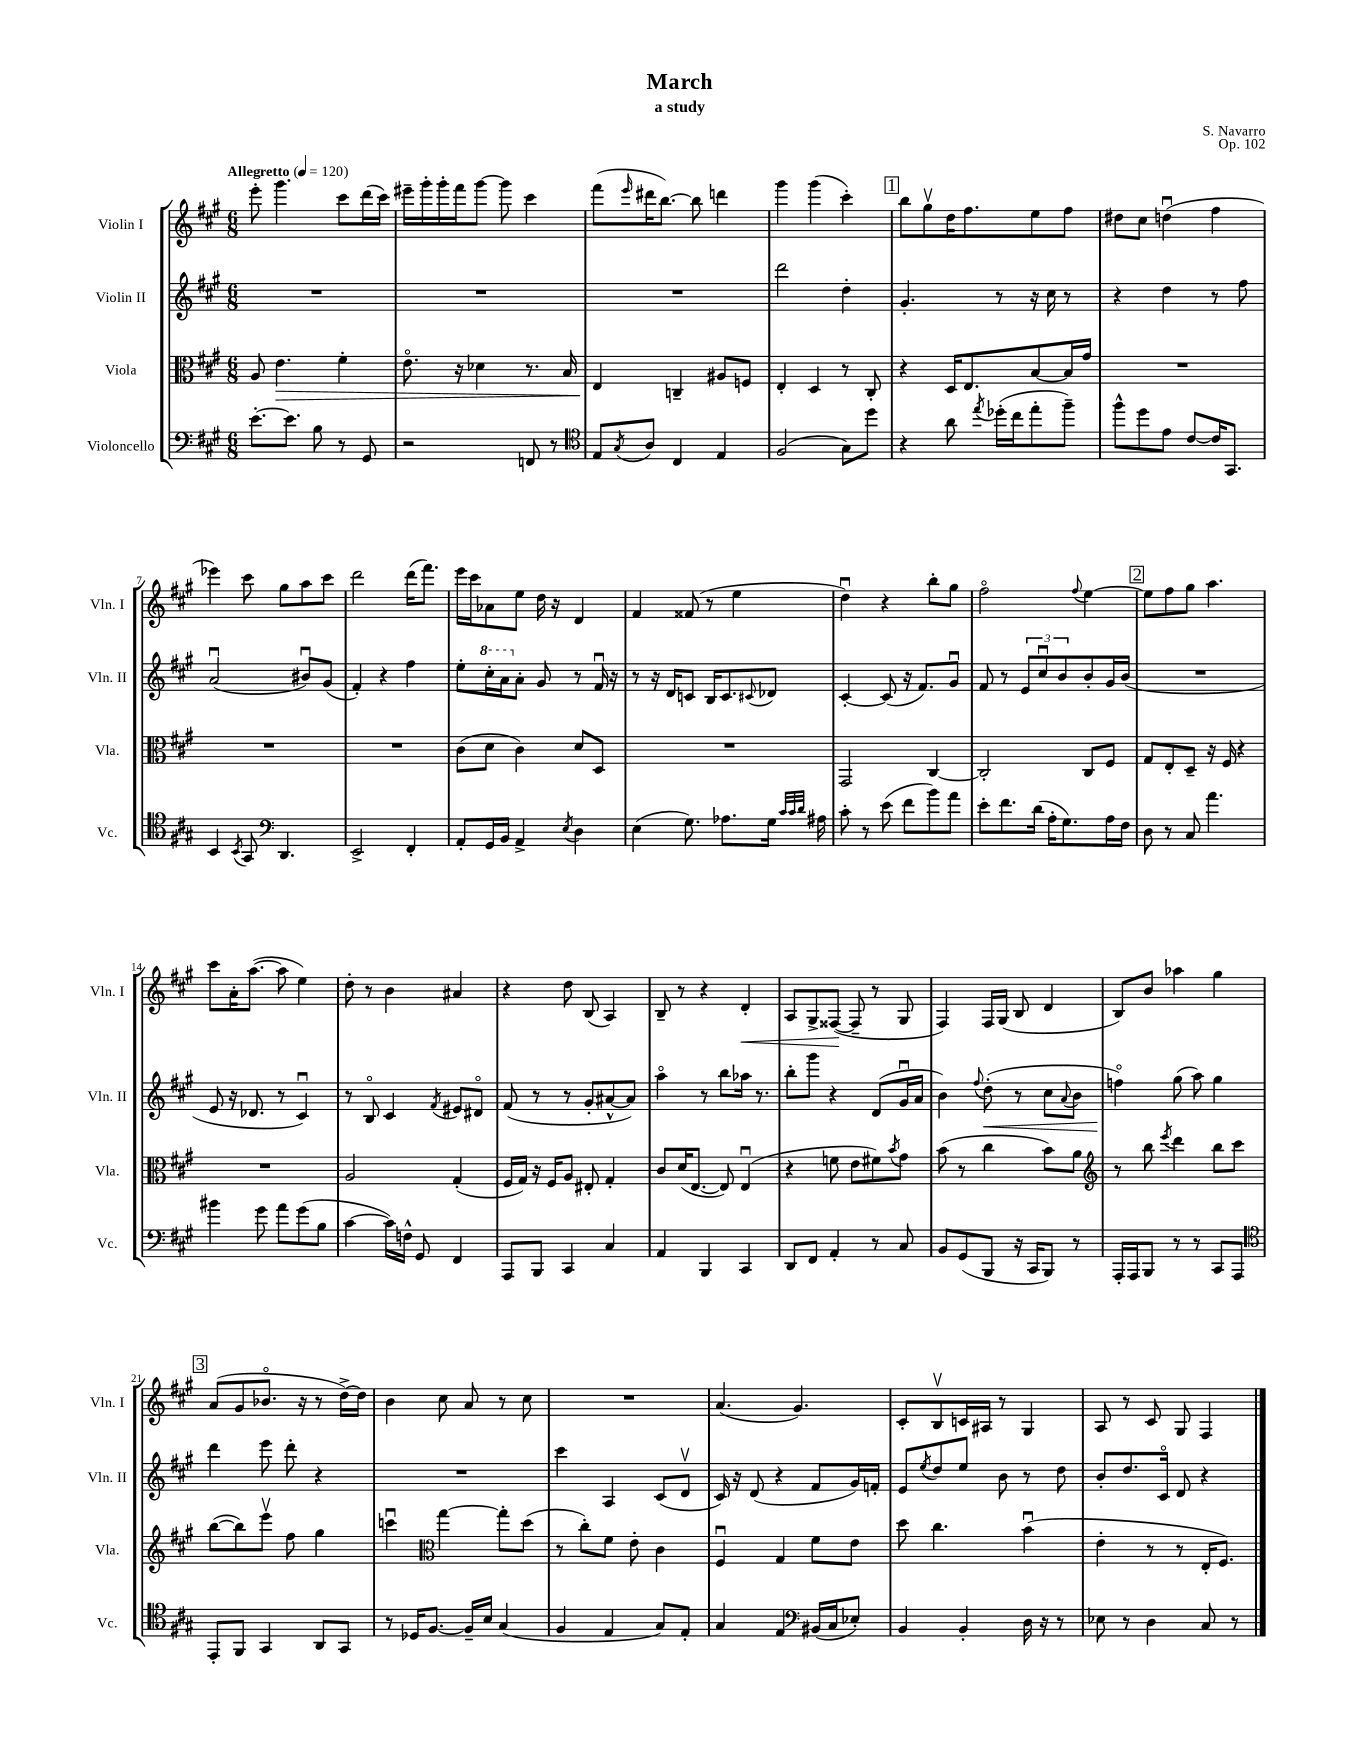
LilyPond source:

\header { title = "March" composer = "S. Navarro" subtitle = "a study" opus = "Op. 102" }
<<
\new StaffGroup <<
\new Staff = "s0" \with { instrumentName = "Violin I" shortInstrumentName = "Vln. I" } {
    \clef treble \key a \major \numericTimeSignature \time 6/8 \tempo "Allegretto" 4 = 120
    e'''8-. gis'''4. cis'''8 d'''16( cis'''16) |
    eis'''16-- gis'''16-. gis'''16-. fis'''16 gis'''8~ gis'''8 cis'''4 |
    fis'''8( \grace { e'''16 } dis'''16 b''8.~) b''8 d'''4 |
    gis'''4 gis'''4( cis'''4-.) |
    \mark \markup { \box "1" } b''8 gis''8\upbow d''16 fis''8. e''8 fis''8 |
    dis''8 cis''8 d''4\downbow( fis''4 |
    ees'''4) cis'''8 gis''8 a''8 cis'''8 |
    d'''2 d'''16( fis'''8.) |
    e'''16 cis'''16 aes'8 e''8 d''16 r16 d'4 |
    fis'4 fisis'8( r8 e''4 |
    d''4\downbow) r4 b''8-. gis''8 |
    fis''2\flageolet \appoggiatura { fis''8 } e''4~ |
    \mark \markup { \box "2" } e''8 fis''8 gis''8 a''4. |
    cis'''8 a'16-. a''8.~( a''8 e''4) |
    d''8-. r8 b'4 ais'4 |
    r4 d''8 b8( a4) |
    b8-- r8 r4 d'4-.\< |
    a8 gis8-> fisis8~\!( fisis8-- r8 gis8 |
    fis4) fis16 gis16( b8 d'4 |
    b8) b'8 aes''4 gis''4 |
    \mark \markup { \box "3" } a'8( gis'8 bes'8.\flageolet r16 r8 d''16~->) d''16 |
    b'4 cis''8 a'8 r8 cis''8 |
    R2. |
    a'4.( gis'4.) |
    cis'8-. b8\upbow c'16 ais16 r8 gis4 |
    a8 r8 cis'8 gis8 fis4 \bar "|." |
}
\new Staff = "s1" \with { instrumentName = "Violin II" shortInstrumentName = "Vln. II" } {
    \clef treble \key a \major \numericTimeSignature \time 6/8
    R2. |
    R2. |
    R2. |
    d'''2 d''4-. |
    \mark \markup { \box "1" } gis'4.-. r8 r16 cis''16 r8 |
    r4 d''4 r8 fis''8 |
    a'2\downbow( bis'8\downbow) gis'8( |
    fis'4-.) r4 fis''4 |
    e''8-. \ottava #1 cis'''16-. a''16 \ottava #0 a'8-. gis'8 r8 fis'16\downbow r16 |
    r8 r16 d'16 c'8 b16 c'8. \appoggiatura { cis'8 } des'8 |
    cis'4~-. cis'8( r16 fis'8.) gis'8\downbow |
    fis'8 r8 \tuplet 3/2 { e'8 cis''8\downbow b'8 } b'8-. gis'16 b'16( |
    \mark \markup { \box "2" } R2. |
    e'8 r16 des'8. r8 cis'4\downbow) |
    r8 b8\flageolet cis'4 \acciaccatura { fis'8 } eis'8 dis'8\flageolet |
    fis'8( r8 r8 gis'8-. ais'8~-^ ais'8) |
    a''4\flageolet r8 b''8 aes''16 r8. |
    b''8-. gis'''8 r4 d'8( gis'16\downbow a'16 |
    b'4) \appoggiatura { fis''8 } d''8-.\<( r8 cis''8 \appoggiatura { a'8 } b'8 |
    f''4\flageolet\!) gis''8( a''8) gis''4 |
    \mark \markup { \box "3" } d'''4 e'''8 d'''8-. r4 |
    R2. |
    cis'''4 a4 cis'8( d'8\upbow |
    cis'16) r16 d'8( r4 fis'8 gis'16) f'16-. |
    e'8 \acciaccatura { e''8 } d''8 e''8 b'8 r8 d''8 |
    b'8-. d''8. cis'16\flageolet d'8 r4 \bar "|." |
}
\new Staff = "s2" \with { instrumentName = "Viola" shortInstrumentName = "Vla." } {
    \clef alto \key a \major \numericTimeSignature \time 6/8
    a8 e'4.\> fis'4-. |
    e'8.\flageolet r16 des'4 r8. b16 |
    e4\! c4-- ais8 f8 |
    e4-. d4 r8 cis8-. |
    \mark \markup { \box "1" } r4 d16 e8. b8~ b16 gis'16 |
    R2. |
    R2. |
    R2. |
    cis'8( d'8 cis'4) d'8 d8 |
    R2. |
    gis,2 cis4~ |
    cis2-. cis8 fis8 |
    \mark \markup { \box "2" } gis8 e8-. d8-- r16 fis16 r4 |
    R2. |
    a2 gis4-.( |
    fis16 gis16) r16 fis16 a8 eis8-. gis4-. |
    cis'8 d'16( e8.~ e8) e4\downbow( |
    r4 f'8 e'8 fis'8) \acciaccatura { b'8 } gis'8 |
    b'8( r8 cis''4 b'8) a'8 |
    \clef treble r8 b''8 \acciaccatura { e'''8 } d'''4 b''8 cis'''8 |
    \mark \markup { \box "3" } b''8~( b''8) e'''8\upbow fis''8 gis''4 |
    c'''4\downbow \clef alto gis''4~ gis''8-. d''8( |
    r8 cis''8-.) fis'8 e'8-. cis'4 |
    fis4\downbow gis4 fis'8 e'8 |
    d''8 cis''4. b'4\downbow( |
    e'4-. r8 r8 e16-. fis8.) \bar "|." |
}
\new Staff = "s3" \with { instrumentName = "Violoncello" shortInstrumentName = "Vc." } {
    \clef bass \key a \major \numericTimeSignature \time 6/8
    e'8.~-. e'8. b8 r8 gis,8 |
    r2 f,8 r8 |
    \clef tenor e8 \acciaccatura { gis8 } a8 cis4 e4 |
    fis2( gis8) d''8 |
    \mark \markup { \box "1" } r4 a'8 \acciaccatura { e''8 } des''16-.( cis''16 e''8-. fis''8--) |
    fis''8-^ d''8 e'8 cis'8~ cis'16 gis,8. |
    b,4 \acciaccatura { b,8 } gis,8 \clef bass d,4. |
    e,2-> fis,4-. |
    a,8-. gis,16 b,16 a,4-> \acciaccatura { e8 } d4 |
    e4( gis8.) aes8. gis16 \grace { cis'32 cis'32 d'32 } ais16 |
    cis'8-. r8 e'8( fis'8 b'8) a'8 |
    e'8-. fis'8. d'16( a16-. gis8.) a16 fis16 |
    \mark \markup { \box "2" } d8 r8 cis8 a'4. |
    bis'4 gis'8 a'8 gis'8( b8 |
    cis'4~ cis'16) f16-^ gis,8 fis,4 |
    a,,8 b,,8 cis,4 cis4 |
    a,4 b,,4 cis,4 |
    d,8 fis,8 a,4-. r8 cis8 |
    b,8 gis,8( b,,8 r16 cis,16 b,,8) r8 |
    a,,16-. a,,16 b,,8 r8 r8 cis,8 a,,8 |
    \mark \markup { \box "3" } \clef tenor e,8-. fis,8 gis,4 a,8 gis,8 |
    r8 des16 fis8.~ fis16-- b16 gis4( |
    fis4 e4 gis8) e8-. |
    gis4 e4 \clef bass bis,16( cis16 ees8-.) |
    b,4 b,4-. d16 r16 r8 |
    ees8 r8 d4 cis8 r8 \bar "|." |
}
>>
>>
